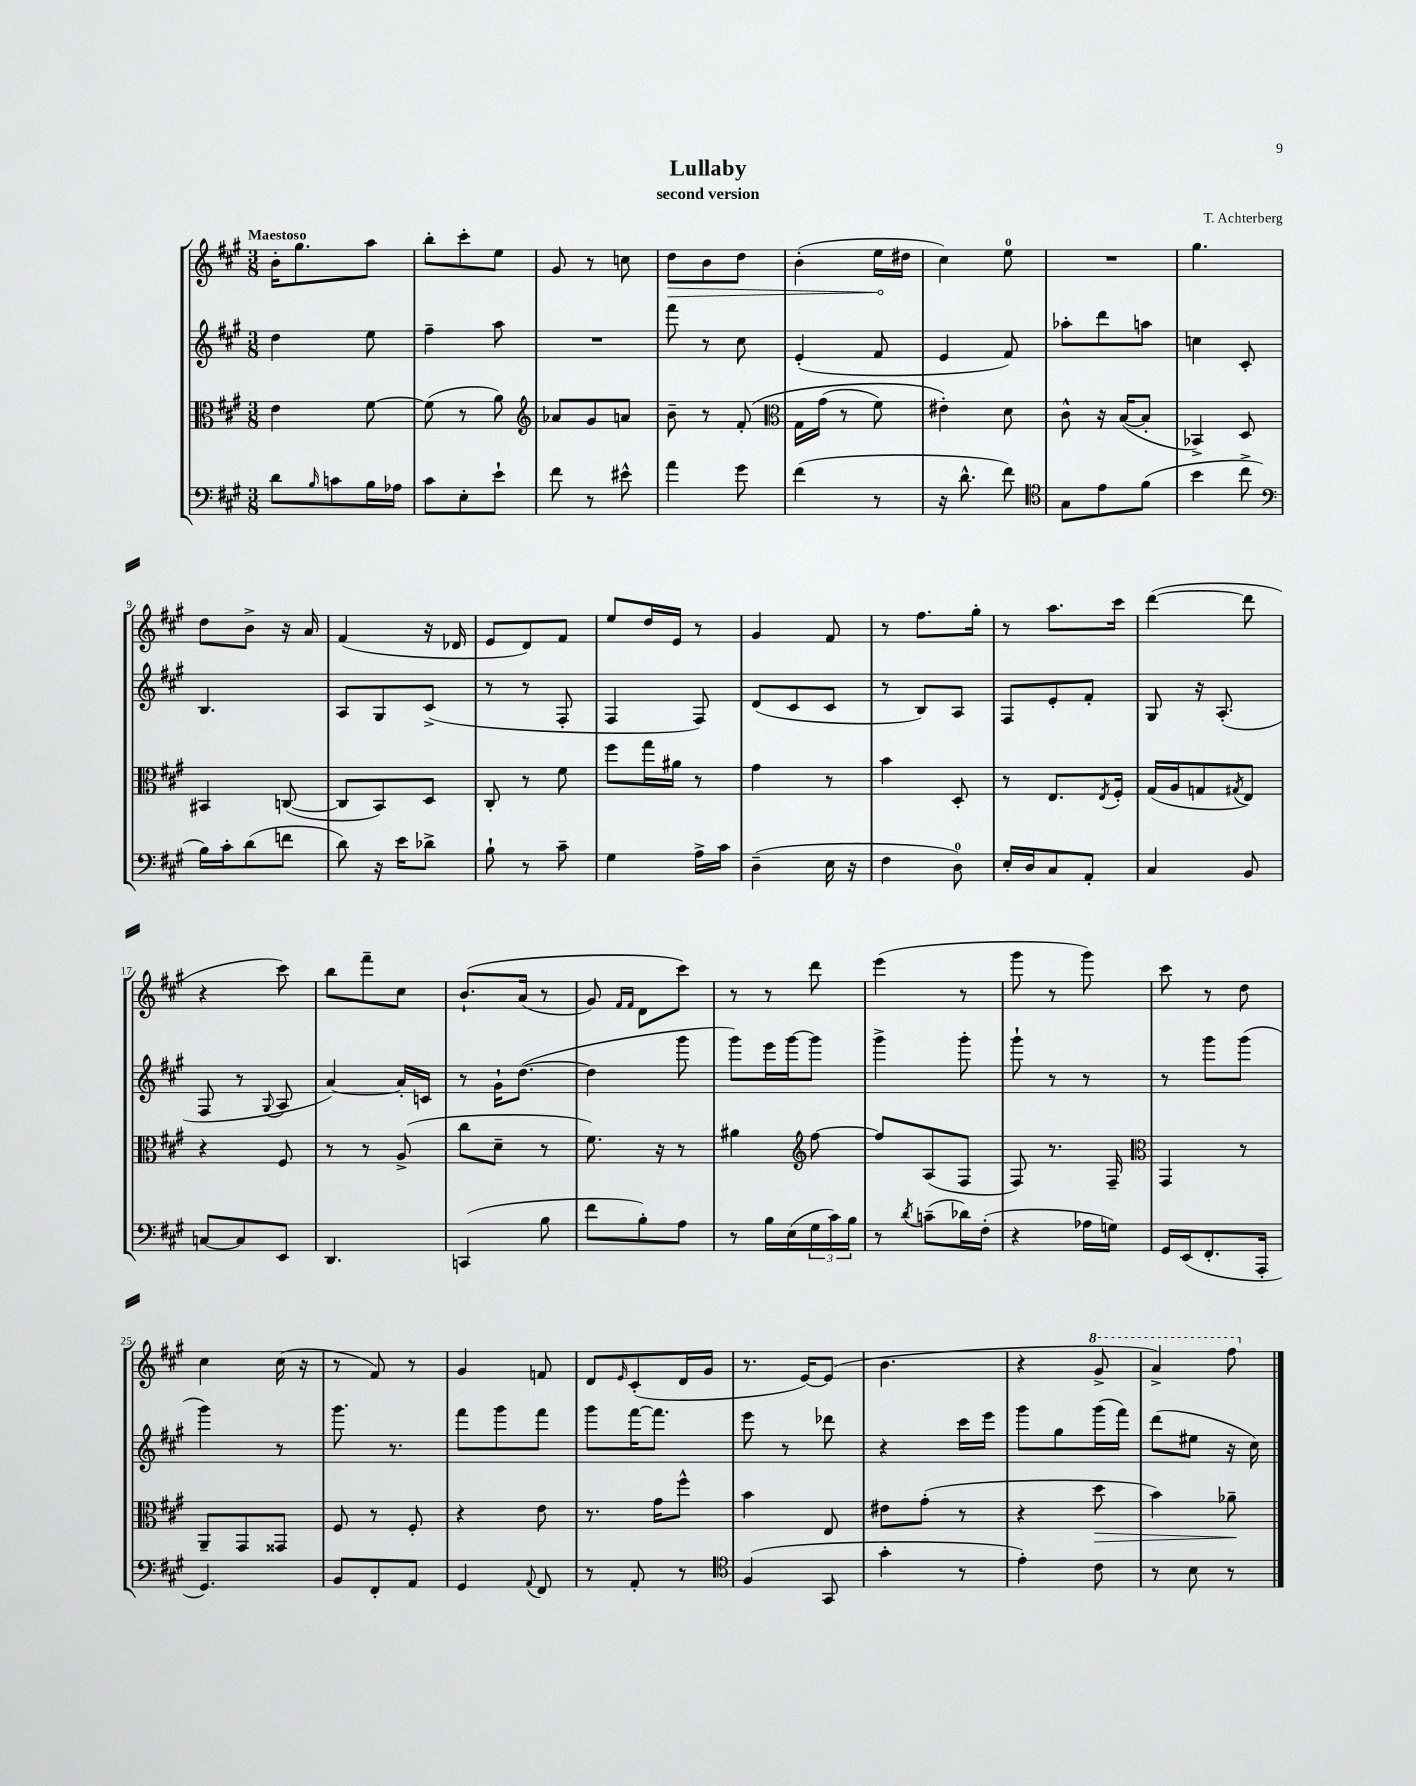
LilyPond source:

\header { title = "Lullaby" composer = "T. Achterberg" subtitle = "second version" }
<<
\new StaffGroup <<
\new Staff = "s0" {
    \clef treble \key a \major \numericTimeSignature \time 3/8 \tempo "Maestoso"
    b'16-. gis''8. a''8 |
    b''8-. cis'''8-. e''8 |
    gis'8 r8 c''8 |
    \once \override Hairpin.circled-tip = ##t d''8\> b'8 d''8 |
    b'4-.( e''16\! dis''16 |
    cis''4) e''8-0 |
    R4. |
    gis''4. |
    d''8 b'8-> r16 a'16 |
    fis'4( r16 des'16 |
    e'8 d'8) fis'8 |
    e''8 d''16 e'16 r8 |
    gis'4 fis'8 |
    r8 fis''8. gis''16-. |
    r8 a''8. cis'''16 |
    d'''4~( d'''8 |
    r4 cis'''8) |
    b''8 fis'''8-- cis''8 |
    b'8.-!\( a'16( r8 |
    gis'8) \grace { fis'16 fis'16 } d'8 cis'''8\) |
    r8 r8 d'''8 |
    e'''4( r8 |
    gis'''8 r8 gis'''8) |
    cis'''8 r8 d''8 |
    cis''4 cis''16( r16 |
    r8 fis'8) r8 |
    gis'4 f'8 |
    d'8 \grace { e'16 } cis'8-.( d'16 gis'16 |
    r8. e'16~) e'8( |
    b'4. |
    r4 \ottava #1 gis''8-> |
    a''4->) fis'''8 \ottava #0 \bar "|." |
}
\new Staff = "s1" {
    \clef treble \key a \major \numericTimeSignature \time 3/8
    d''4 e''8 |
    fis''4-- a''8 |
    R4. |
    fis'''8 r8 cis''8 |
    e'4-.( fis'8 |
    e'4 fis'8) |
    aes''8-. d'''8 a''8 |
    c''4 cis'8-. |
    b4. |
    a8 gis8 cis'8->( |
    r8 r8 fis8-. |
    fis4 fis8) |
    d'8( cis'8 cis'8 |
    r8 b8) a8 |
    fis8 e'8-. fis'8-. |
    gis8 r16 a8.-.( |
    fis8 r8 \appoggiatura { gis8 } a8 |
    a'4~) a'16-. c'16 |
    r8 gis'16-! d''8.~( |
    d''4 gis'''8 |
    gis'''8) e'''16 gis'''16~ gis'''8 |
    gis'''4-> gis'''8-. |
    gis'''8-! r8 r8 |
    r8 gis'''8 gis'''8( |
    gis'''4) r8 |
    gis'''8. r8. |
    fis'''8 gis'''8 fis'''8 |
    gis'''8 fis'''16~ fis'''8. |
    e'''8 r8 des'''8 |
    r4 cis'''16 e'''16 |
    gis'''8 gis''8 gis'''16( fis'''16) |
    d'''8( eis''8 r16 cis''16) \bar "|." |
}
\new Staff = "s2" {
    \clef alto \key a \major \numericTimeSignature \time 3/8
    e'4 fis'8~ |
    fis'8( r8 a'8) |
    \clef treble aes'8 gis'8 a'8 |
    b'8-- r8 fis'8-.\( |
    \clef alto gis16 gis'16( r8 fis'8) |
    eis'4-.\) d'8 |
    cis'8-^ r16 b16~( b8-. |
    bes,4->) d8 |
    bis,4 c8~( |
    c8 b,8) d8 |
    cis8-. r8 fis'8 |
    fis''8 gis''16 ais'16 r8 |
    gis'4 r8 |
    b'4 d8-. |
    r8 e8. \acciaccatura { e8 } fis16-. |
    gis16( a16 g8 \acciaccatura { gis8 } e8) |
    r4 fis8 |
    r8 r8 a8->( |
    cis''8 d'8-- r8 |
    fis'8.) r16 r8 |
    ais'4 \clef treble fis''8~ |
    fis''8 a8( fis8 |
    fis8) r8. fis16-- |
    \clef alto gis,4 r8 |
    a,8-- gis,8 gisis,8 |
    fis8 r8 fis8-. |
    r4 e'8 |
    r8. gis'16 fis''8-^ |
    b'4 e8 |
    eis'8 gis'8-.( r8 |
    r4 d''8\> |
    b'4) aes'8--\! \bar "|." |
}
\new Staff = "s3" {
    \clef bass \key a \major \numericTimeSignature \time 3/8
    d'8 \grace { b16 } c'8 b16 aes16 |
    cis'8 e8-. e'8-! |
    fis'8 r8 eis'8-^ |
    a'4 gis'8 |
    fis'4( r8 |
    r16 d'8.-^ fis'8) |
    \clef tenor gis8 e'8 fis'8( |
    b'4 cis''8-> |
    \clef bass b16) cis'16-. d'8( f'8 |
    d'8) r16 e'16 des'8-> |
    b8-! r8 cis'8-- |
    gis4 a16-> cis'16 |
    d4--( e16 r16 |
    fis4 d8-0) |
    e16-. d16 cis8 a,8-. |
    cis4 b,8 |
    c8~ c8 e,8 |
    d,4. |
    c,4( b8 |
    fis'8 b8-.) a8 |
    r8 b16 e16( \tuplet 3/2 { gis16 cis'16) b16 } |
    r8 \acciaccatura { d'8 } c'8--( des'16) fis16-.( |
    r4 aes16 g16) |
    gis,16 e,16( fis,8.-. a,,16-. |
    gis,4.) |
    b,8 fis,8-. a,8 |
    gis,4 \appoggiatura { a,8 } fis,8 |
    r8 a,8-. r8 |
    \clef tenor fis4( gis,8 |
    gis'4-. r8 |
    e'4-.) cis'8 |
    r8 b8 r8 \bar "|." |
}
>>
>>
